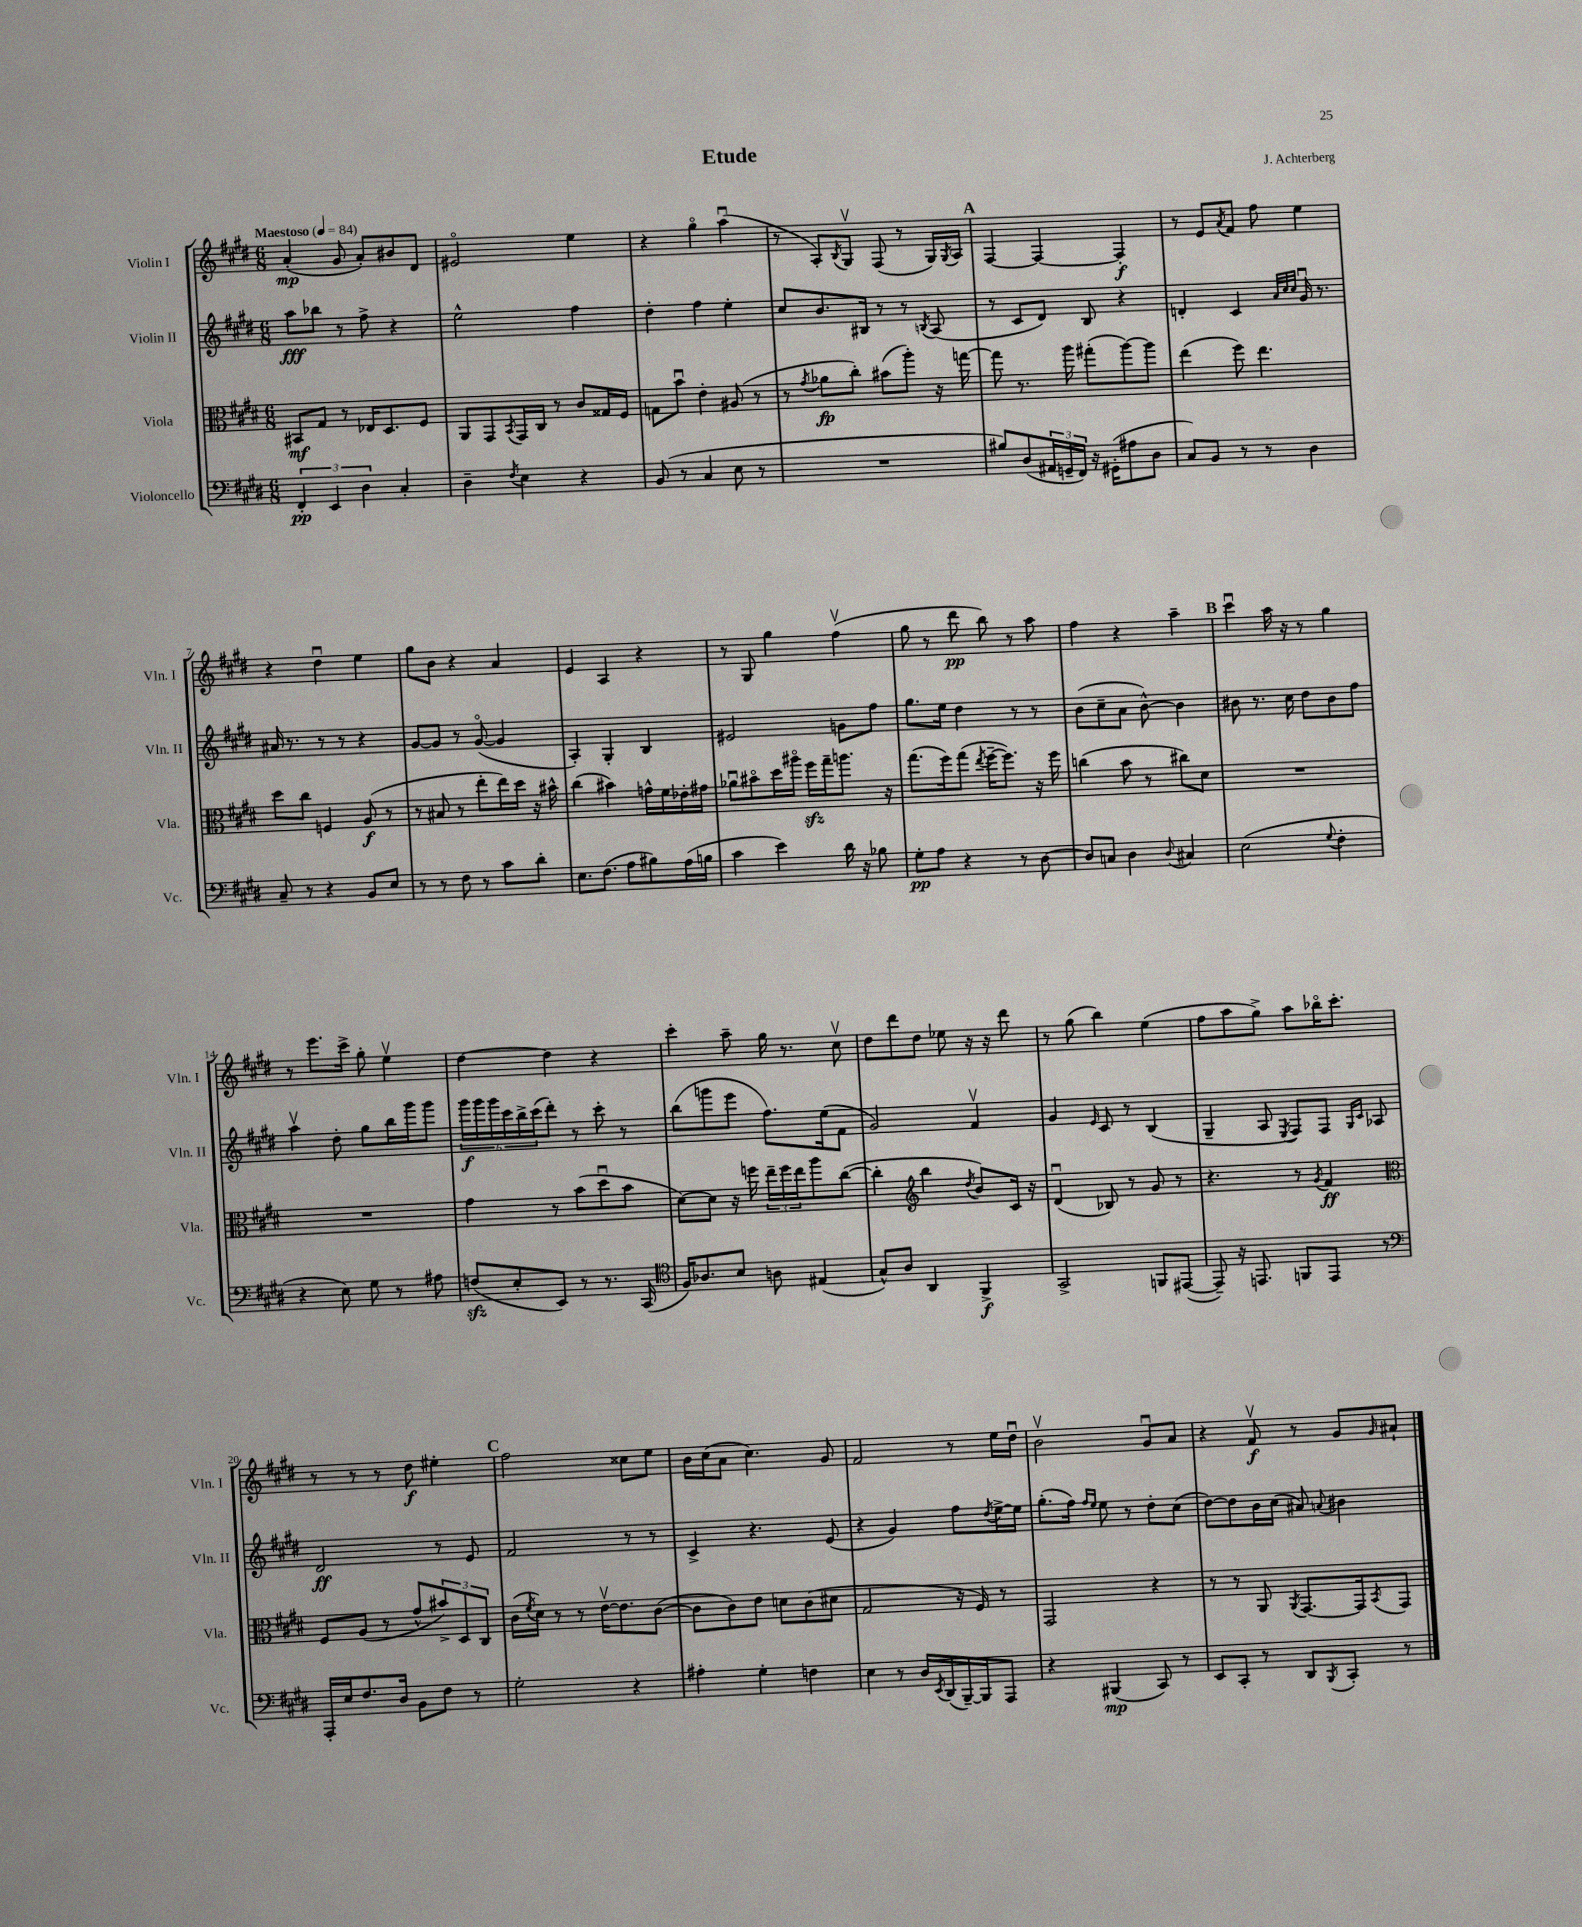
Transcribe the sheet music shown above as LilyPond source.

\header { title = "Etude" composer = "J. Achterberg" }
<<
\new StaffGroup <<
\new Staff = "s0" \with { instrumentName = "Violin I" shortInstrumentName = "Vln. I" } {
    \clef treble \key e \major \numericTimeSignature \time 6/8 \tempo "Maestoso" 4 = 84
    a'4-.\mp( gis'8 a'8-.) bis'8 dis'8 |
    eis'2\flageolet e''4 |
    r4 gis''4\flageolet a''4\downbow( |
    r8 a8-.) \acciaccatura { b8 } gis8\upbow fis8( r8 gis16) \acciaccatura { gis8 } a16 |
    \mark \markup { \bold "A" } fis4~ fis4~ fis4-.\f |
    r8 e'8 \acciaccatura { a'8 } fis'8 fis''8 e''4 |
    r4 dis''4\downbow e''4 |
    gis''8 b'8 r4 a'4 |
    e'4 a4 r4 |
    r8 gis8 gis''4 fis''4\upbow( |
    gis''8 r8 dis'''8\pp b''8) r8 a''8 |
    fis''4 r4 a''4-- |
    \mark \markup { \bold "B" } cis'''4\downbow a''16 r16 r8 gis''4 |
    r8 e'''8. cis'''16-> gis''8-. e''4\upbow |
    dis''4~ dis''4 r4 |
    cis'''4-. a''8-- gis''16 r8. cis''8\upbow |
    dis''8 dis'''8 dis''8 ees''8 r16 r16 dis'''8 |
    r8 gis''8( b''4) e''4( |
    fis''8 a''8 gis''8->) a''8 bes''16\flageolet cis'''8.-. |
    r8 r8 r8 dis''8\f eis''4-. |
    \mark \markup { \bold "C" } fis''2 cisis''8 e''8 |
    b'16 cis''16( a'8 cis''4.) gis'8 |
    fis'2 r8 e''16 dis''16\downbow |
    b'2\upbow gis'8\downbow a'8 |
    r4 fis'8\upbow\f r8 gis'8 \grace { gis'16 } ais'8-! \bar "|." |
}
\new Staff = "s1" \with { instrumentName = "Violin II" shortInstrumentName = "Vln. II" } {
    \clef treble \key e \major \numericTimeSignature \time 6/8
    a''8\fff bes''8 r8 fis''8-> r4 |
    e''2-^ fis''4 |
    dis''4-. fis''4 e''4-. |
    cis''8 b'8. bis16 r8 r8 \acciaccatura { b8 } a8( |
    \mark \markup { \bold "A" } r8 cis'8 dis'8) b8 r4 |
    d'4-. cis'4 \grace { a'32 cis''32 cis''32 } gis'16\downbow r8. |
    ais'16 r8. r8 r8 r4 |
    gis'8~ gis'8 r8 gis'8~\flageolet( gis'4 |
    a4-.) gis4-. b4 |
    eis'2 g'8 fis''8 |
    gis''8. e''16 dis''4 r8 r8 |
    b'8( cis''8-- a'8 b'8~-^) b'4 |
    \mark \markup { \bold "B" } bis'8 r8. cis''16 dis''8 bis'8 fis''8 |
    a''4\upbow dis''8-. gis''8 b''16 gis'''16 gis'''8 |
    \tuplet 6/4 { gis'''16\f gis'''16 gis'''16 cis'''16 b''16-> cis'''16( } dis'''8-.) r8 cis'''8-. r8 |
    b''8( g'''8 e'''8 fis''8.) e''16( fis'8 |
    gis'2) fis'4\upbow |
    gis'4 \grace { e'16 } cis'8 r8 b4( |
    gis4-- a8 \acciaccatura { e8 } fis8) fis8 \grace { gis16 cis'16 } aes8 |
    dis'2\ff r8 e'8 |
    \mark \markup { \bold "C" } fis'2 r8 r8 |
    cis'4-> r4. e'8( |
    r4 gis'4) fis''8 \acciaccatura { dis''8 } e''16~-> e''16 |
    gis''8.-.( fis''16) \grace { fis''16 e''16 } e''8 r8 dis''8-. cis''8( |
    dis''8~) dis''8 b'16 cis''16( ais'8) \appoggiatura { a'8 } bis'4 \bar "|." |
}
\new Staff = "s2" \with { instrumentName = "Viola" shortInstrumentName = "Vla." } {
    \clef alto \key e \major \numericTimeSignature \time 6/8
    bis,8\mf gis8 r8 ees16 dis8. fis8 |
    a,8 gis,8 \acciaccatura { b,8 } gis,16 cis16 r8 cis'8 gisis16 fis16 |
    g8 b'8\downbow e'4-. ais8( r8 |
    r8 \acciaccatura { gis'8 } aes'8\fp cis''8-.) bis'8( a''8-.) r16 g''16~ |
    \mark \markup { \bold "A" } g''8 r8. a''16 gis''8-.( a''8~) a''8 |
    e''4( fis''8) e''4. |
    dis''8 cis''8 f4 a8\f( r8 |
    r8 bis8 r8 e''8-. e''16) dis''16 r16 bis'16-^ |
    cis''4( bis'4) g'16-^ fis'16 ees'16-. gis'16 |
    aes'8\downbow bis'8\flageolet dis''16 ais''16\flageolet fis''16\sfz gis''16-- a''8. r16 |
    gis''8.( fis''16) gis''8( \acciaccatura { e''8 } fis''16~-- fis''8.) r16 fis''16 |
    c''4( b'8 r8 cis''8) dis'8 |
    \mark \markup { \bold "B" } R2. |
    R2. |
    gis'4 r8 b'8( dis''8\downbow b'8 |
    dis'8~) dis'8 r16 f''16 \tuplet 3/2 { e''16-- f''16 e''16 } a''8 cis''8~( |
    cis''4-. \clef treble b''4 \acciaccatura { dis''8 } b'8) cis'16 r16 |
    dis'4\downbow( bes8) r8 gis'8 r8 |
    r4. r8 \acciaccatura { gis'8 } fis'4\ff |
    \clef alto fis8 a8( r8 gis'8-^ \tuplet 3/2 { bis'8->) dis8 cis8 } |
    \mark \markup { \bold "C" } cis'16( \acciaccatura { fis'8 } dis'16) r8 r8 e'16~\upbow e'8. cis'8~( |
    cis'8 cis'8) e'8 d'8 cis'8( dis'8 |
    gis2 r16 fis16) r8 |
    gis,2 r4 |
    r8 r8 a,8 \acciaccatura { a,8 } gis,8.~ gis,16 \acciaccatura { b,8 } gis,8 \bar "|." |
}
\new Staff = "s3" \with { instrumentName = "Violoncello" shortInstrumentName = "Vc." } {
    \clef bass \key e \major \numericTimeSignature \time 6/8
    \tuplet 3/2 { fis,4-.\pp e,4 dis4 } cis4-. |
    dis4-- \acciaccatura { fis8 } e4 r4 |
    b,8( r8 cis4 e8 r8 |
    R2. |
    \mark \markup { \bold "A" } bis8) dis8( \tuplet 3/2 { ais,16 g,16-- fis,16) } r16 gis,16-.( ais8 dis8 |
    cis8) b,8 r8 r8 dis4 |
    cis8-- r8 r4 b,8 e8 |
    r8 r8 fis8 r8 cis'8 dis'8-. |
    e8. fis8.( a8 bis8) a16( b16 |
    cis'4 e'4) dis'16 r16 bes8 |
    gis8-.\pp a8 r4 r8 dis8~ |
    dis8 c8 dis4 \appoggiatura { dis8 } cis4 |
    \mark \markup { \bold "B" } e2( \appoggiatura { gis8 } fis4-. |
    r4 e8) gis8 r8 ais8 |
    f8\sfz( e8-. e,8) r8 r8. cis,16( |
    \clef tenor fis16) aes8. b8 a8 eis4( |
    gis8-^) a8 a,4 fis,4->\f |
    gis,2-> f,8 eis,8~( |
    eis,8--) r16 e,8. f,8 e,8 r8 |
    \clef bass a,,16-. e16 fis8. dis16 b,8 fis8 r8 |
    \mark \markup { \bold "C" } gis2-. r4 |
    ais4-. gis4-. f4 |
    e4 r8 dis16 \acciaccatura { e,8 } dis,16( b,,16~--) b,,16 a,,8 |
    r4 bis,,4\mp( cis,8) r8 |
    e,8 cis,8-. r8 dis,8 \acciaccatura { b,,8 } cis,8-. r8 \bar "|." |
}
>>
>>
